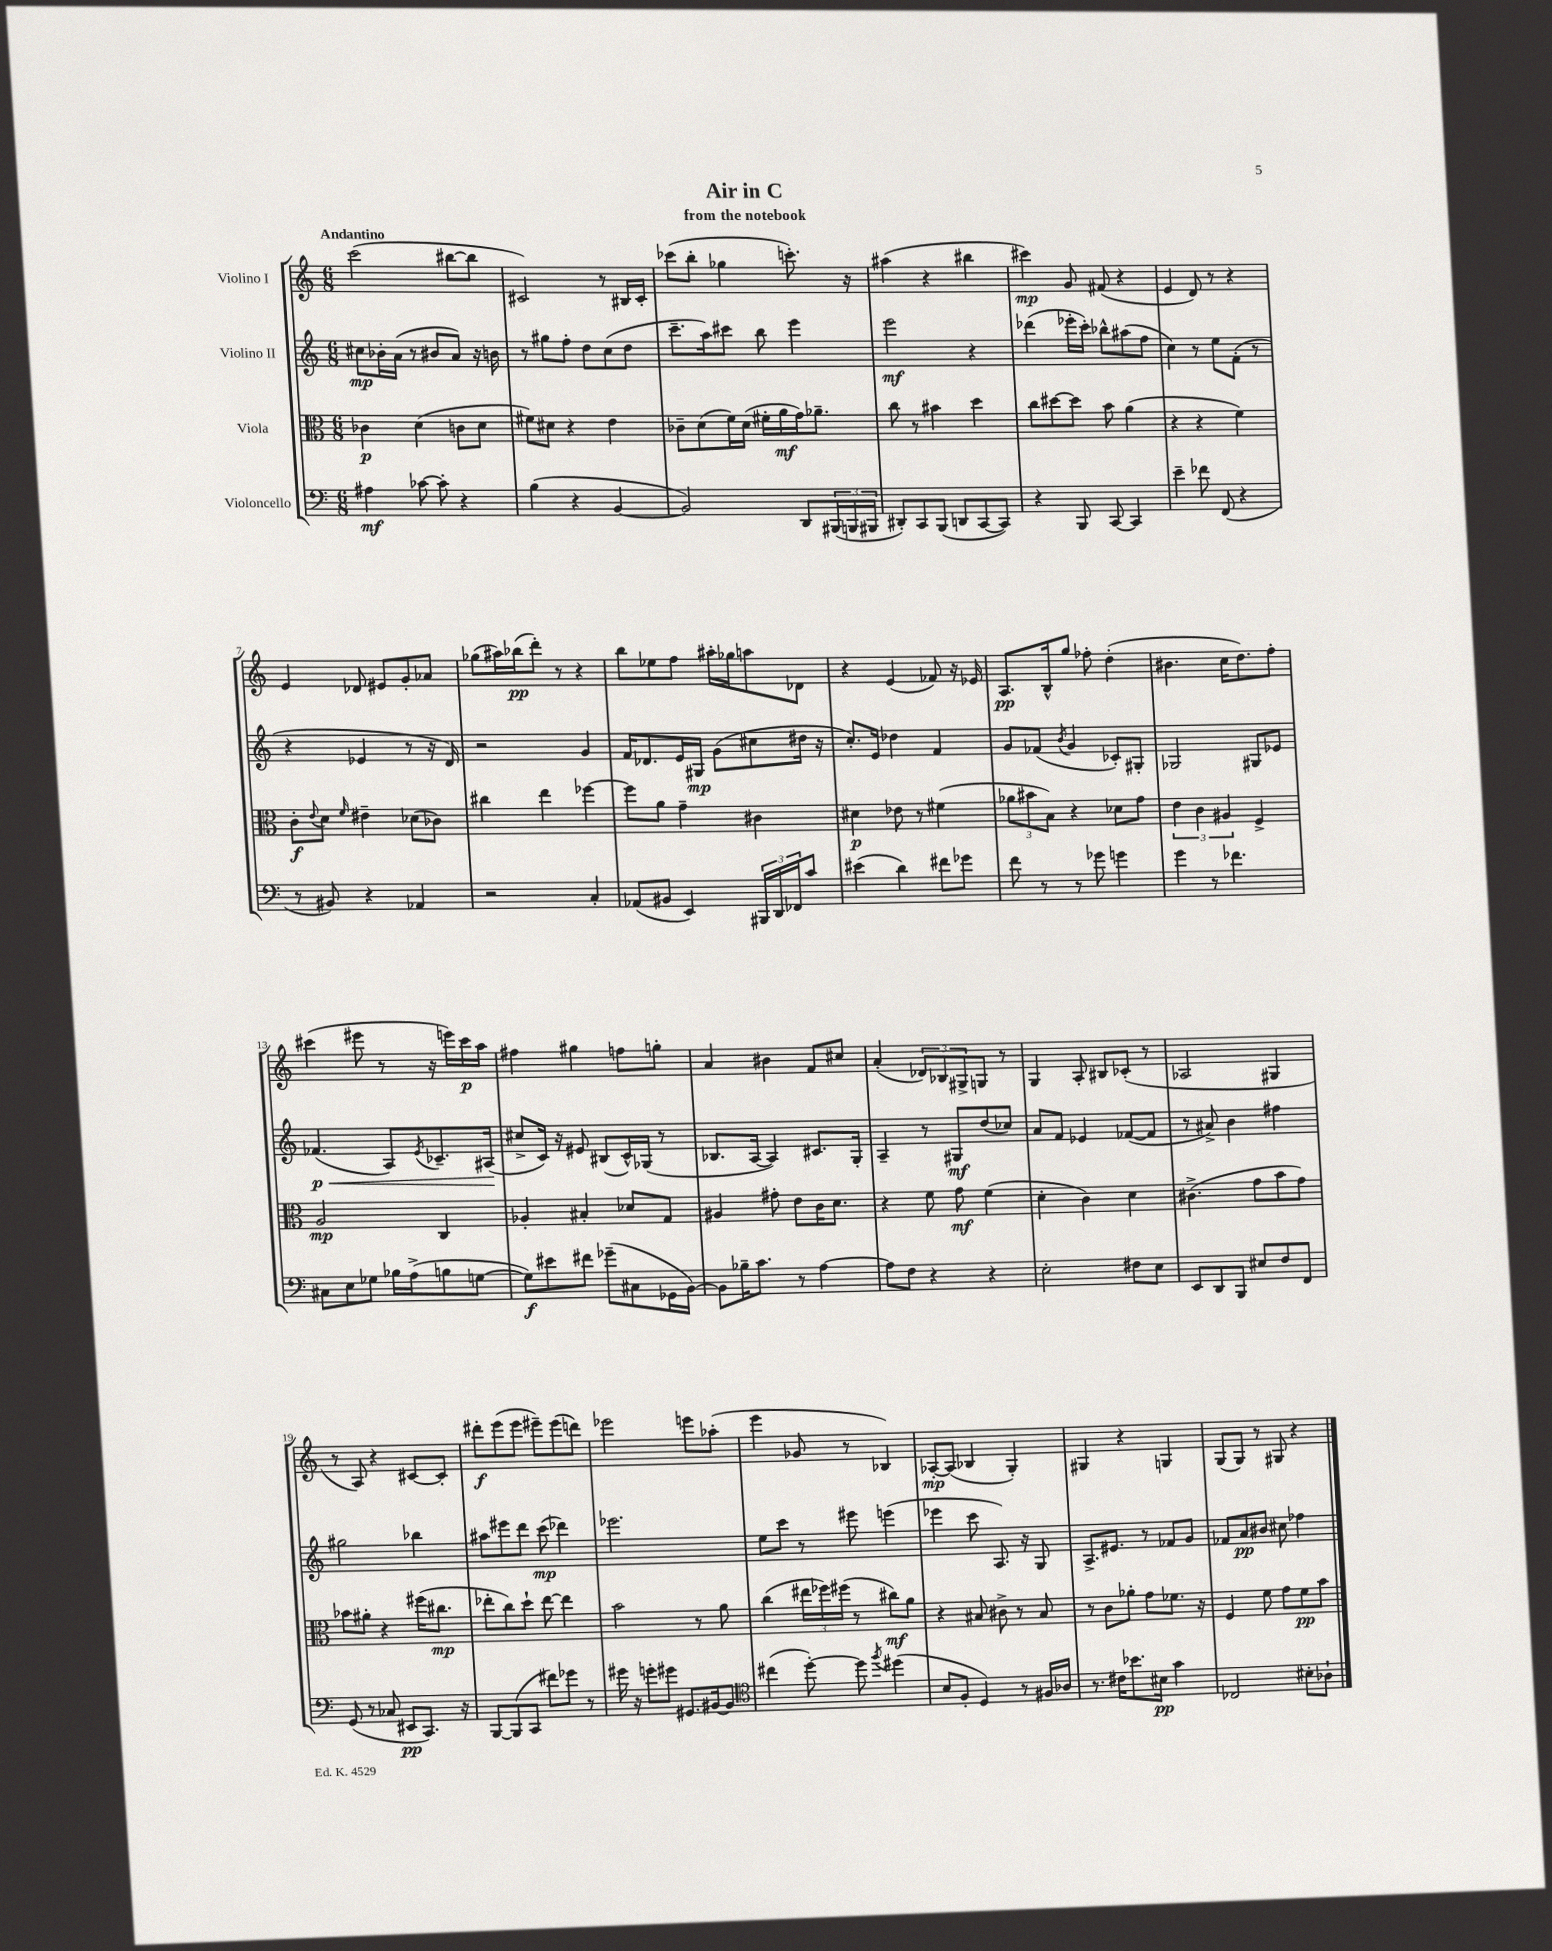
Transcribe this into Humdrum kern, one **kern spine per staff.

**kern	**kern	**kern	**kern
*staff4	*staff3	*staff2	*staff1
*clefF4	*clefC3	*clefG2	*clefG2
*k[]	*k[]	*k[]	*k[]
*M6/8	*M6/8	*M6/8	*M6/8
4A#	4c-	8cc#	(2ccc
.	.	16b-'	.
.	.	(16a	.
[8c-	(4d	8r	.
8c-']	.	8b#	.
4r	8c	8a)	[8bb#
.	8d	16r	8bb#]
.	.	16b	.
=	=	=	=
(4B	8f#)	8r	2c#)
.	8d#	8gg#	.
4r	4r	8ff'	.
.	.	8dd	.
[4BB	4e	(8cc	8r
.	.	8dd	16B#
.	.	.	16c#'
=	=	=	=
2BB])	8c-~	8.ccc~	(8ccc-
.	(8d	.	8bb'
.	.	16aa)	.
.	16f)	8ccc#	4gg-
.	(16d	.	.
.	16f#'	8bb	.
.	16a	.	.
8DD	16g)	4eee	8.ccc')
.	8.a-~	.	.
(24BBB#	.	.	.
24BBB	.	.	.
.	.	.	16r
24BBB#	.	.	.
=	=	=	=
8DD#')	8cc	2eee	(4aa#
8CC	8r	.	.
(8BBB	4b#	.	4r
8DD	.	.	.
[8CC	4dd	4r	4bb#
8CC])	.	.	.
=	=	=	=
4r	8cc	(4ddd-	4ccc#)
.	[8dd#	.	.
8BBB	8dd#]	16eee-'	8g
.	.	16ccc')	.
[8CC	8b	8bb-^^	(8f#
4CC]	(4a	(8aa#	4r
.	.	8ff	.
=	=	=	=
4e~	4r	4cc)	4e
8f-	4r	8r	8d)
(8FF	.	8ee	8r
4r	4f)	(8f'	4r
.	.	8r	.
=	=	=	=
8r	8c'	4r	4e
.	8qqe	.	.
8BB#)	8d	.	.
.	16qqf	.	.
4r	4e#~	4e-	8d-
.	.	.	8e#
4AA-	(8d-	8r	8g'
.	8c-)	16r	8a-
.	.	16d)	.
=	=	=	=
2r	4cc#	2r	(8gg-
.	.	.	16aa#)
.	.	.	(16bb-
.	4ee	.	8ddd')
.	.	.	8r
4C'	[4ff-	4g	4r
=	=	=	=
(8AA-	8ff-]	16f	8bb
.	.	8.d-	.
8BB#	8a	.	8ee-
4EE)	4g~	16e	8ff
.	.	16G#	.
.	.	(8g	16aa#'
.	.	.	16gg-
24BBB#	4c#	8cc#	8aa
24DD	.	.	.
24FF-	.	.	.
8c	.	16dd#	8d-
.	.	16r	.
=	=	=	=
(4e#	4d#	8.cc')	4r
.	.	16e	.
4d)	8e-	4dd-	(4e
.	8r	.	.
8f#	(4f#	4f	8f-)
8g-	.	.	16r
.	.	.	16e-
=	=	=	=
8f	12a-	8g	8.A
.	12b#	.	.
8r	.	(8f-	.
.	12B)	.	.
.	.	.	16B^^
.	.	8qb	.
8r	4r	4g	8gg
8g-	.	.	8ff-'
4g	8d-	8c-')	(4dd'
.	8g	8G#'	.
=	=	=	=
4g	6e	2G-	4.b#
.	6c	.	.
8r	.	.	.
.	6A#	.	.
4.f-	.	.	16cc
.	.	.	8.dd)
.	4F^	8G#	.
.	.	8e-	8ff'
=	=	=	=
8C#	2A	(4.f-	(4ccc#
8E	.	.	.
8G-	.	.	8eee#
16B-	.	8A)	8r
(16A^	.	.	.
.	.	8qe	.
8B	4C	8.c-~	16r
.	.	.	16eee)
[8G	.	.	16ccc#
.	.	(16A#	16aa
=	=	=	=
8G])	4A-'	8cc#^	4ff#
8e#	.	16c)	.
.	.	16r	.
8f#	4B#'	8e#	4gg#
(8g-~	.	(8B#	.
8C#	8d-	16c^^)	8ff
.	.	(16G-	.
16GG-	8G	8r	8gg'
[16BB)	.	.	.
=	=	=	=
8BB]	4A#	8.B-	4a
16B-~	.	.	.
8.c	.	[16A	.
.	8g#'	4A])	4b#
8r	8e	.	.
[4A	16c	8.c#	8f
.	8.d	.	.
.	.	.	8cc#
.	.	16G'	.
=	=	=	=
8A]	4r	4A~	(4a'
8F	.	.	.
4r	8f	8r	12d-)
.	.	.	12B-
.	8g	8G#	.
.	.	.	12G#^
4r	(4f	(8dd	8G
.	.	8cc-)	8r
=	=	=	=
2E'	4d'	8a	4G
.	.	8f	.
.	4c)	4e-	8A'
.	.	.	8B#
8F#	4d	([8f-	(8c-'
8E	.	8f-]	8r
=	=	=	=
8EE	(4.c#^	8r	2A-
8DD	.	8a#^)	.
8BBB	.	4b	.
8E#	8g	.	.
8F	8b	4ff#	4G#
8FF	8g)	.	.
=	=	=	=
(8GG	8b-	2gg#	8r
8r	8a#'	.	8A)
8C-	4r	.	4r
8EE#	.	.	.
8.CC)	(16ff#	4bb-	[8c#
.	8.cc#	.	.
.	.	.	8c#']
16r	.	.	.
=	=	=	=
[8BBB	8ee-'	8aa#	8ddd#'
(8BBB]	8cc)	8eee#	(8eee
8CC	8dd`	8ddd	8eee
8f#)	[8ee-	(8ccc	8eee#~)
8g-	4ee-]	4ddd-)	(8eee#
8r	.	.	8ddd)
=	=	=	=
16g#	2b	2.eee-	2eee-
16r	.	.	.
8g'	.	.	.
8g#	.	.	.
8.GG#	.	.	.
.	8r	.	8eee
[16BB#	.	.	.
8BB#]	8a	.	(8aa-'
=	=	=	=
*clefC4	*	*	*
(4cc#	(4cc	8ee	4eee
.	.	8ccc	.
[8dd')	24ee#	8r	8g-
.	24ff-)	.	.
.	(24ff#	.	.
8dd]	8r	8eee#	8r
8qff	.	.	.
(4dd#	8cc#)	(4eee	4B-)
.	8a	.	.
=	=	=	=
8B	4r	4eee-	[8A-'
8F'	.	.	(8A-]
4D)	8B#	8ccc	4B-
.	8c#^	8.A)	.
8r	8r	.	4G')
.	.	16r	.
16F#	8B#	8G	.
16A-	.	.	.
=	=	=	=
8.r	8r	8.A^	4G#
.	8c	.	.
16c#	.	8.e#	.
8.b-	8a-'	.	4r
.	8g	8r	.
16B#	.	.	.
4g	8.f-	8f-	4G
.	.	8g	.
.	16r	.	.
=	=	=	=
2C-	4F	8f-	(8G
.	.	8a	8G)
.	8f	8b#	8r
.	8g	8cc#	8G#
8B#'	8f	4ff-	4r
8A-`	8b	.	.
==	==	==	==
*-	*-	*-	*-
